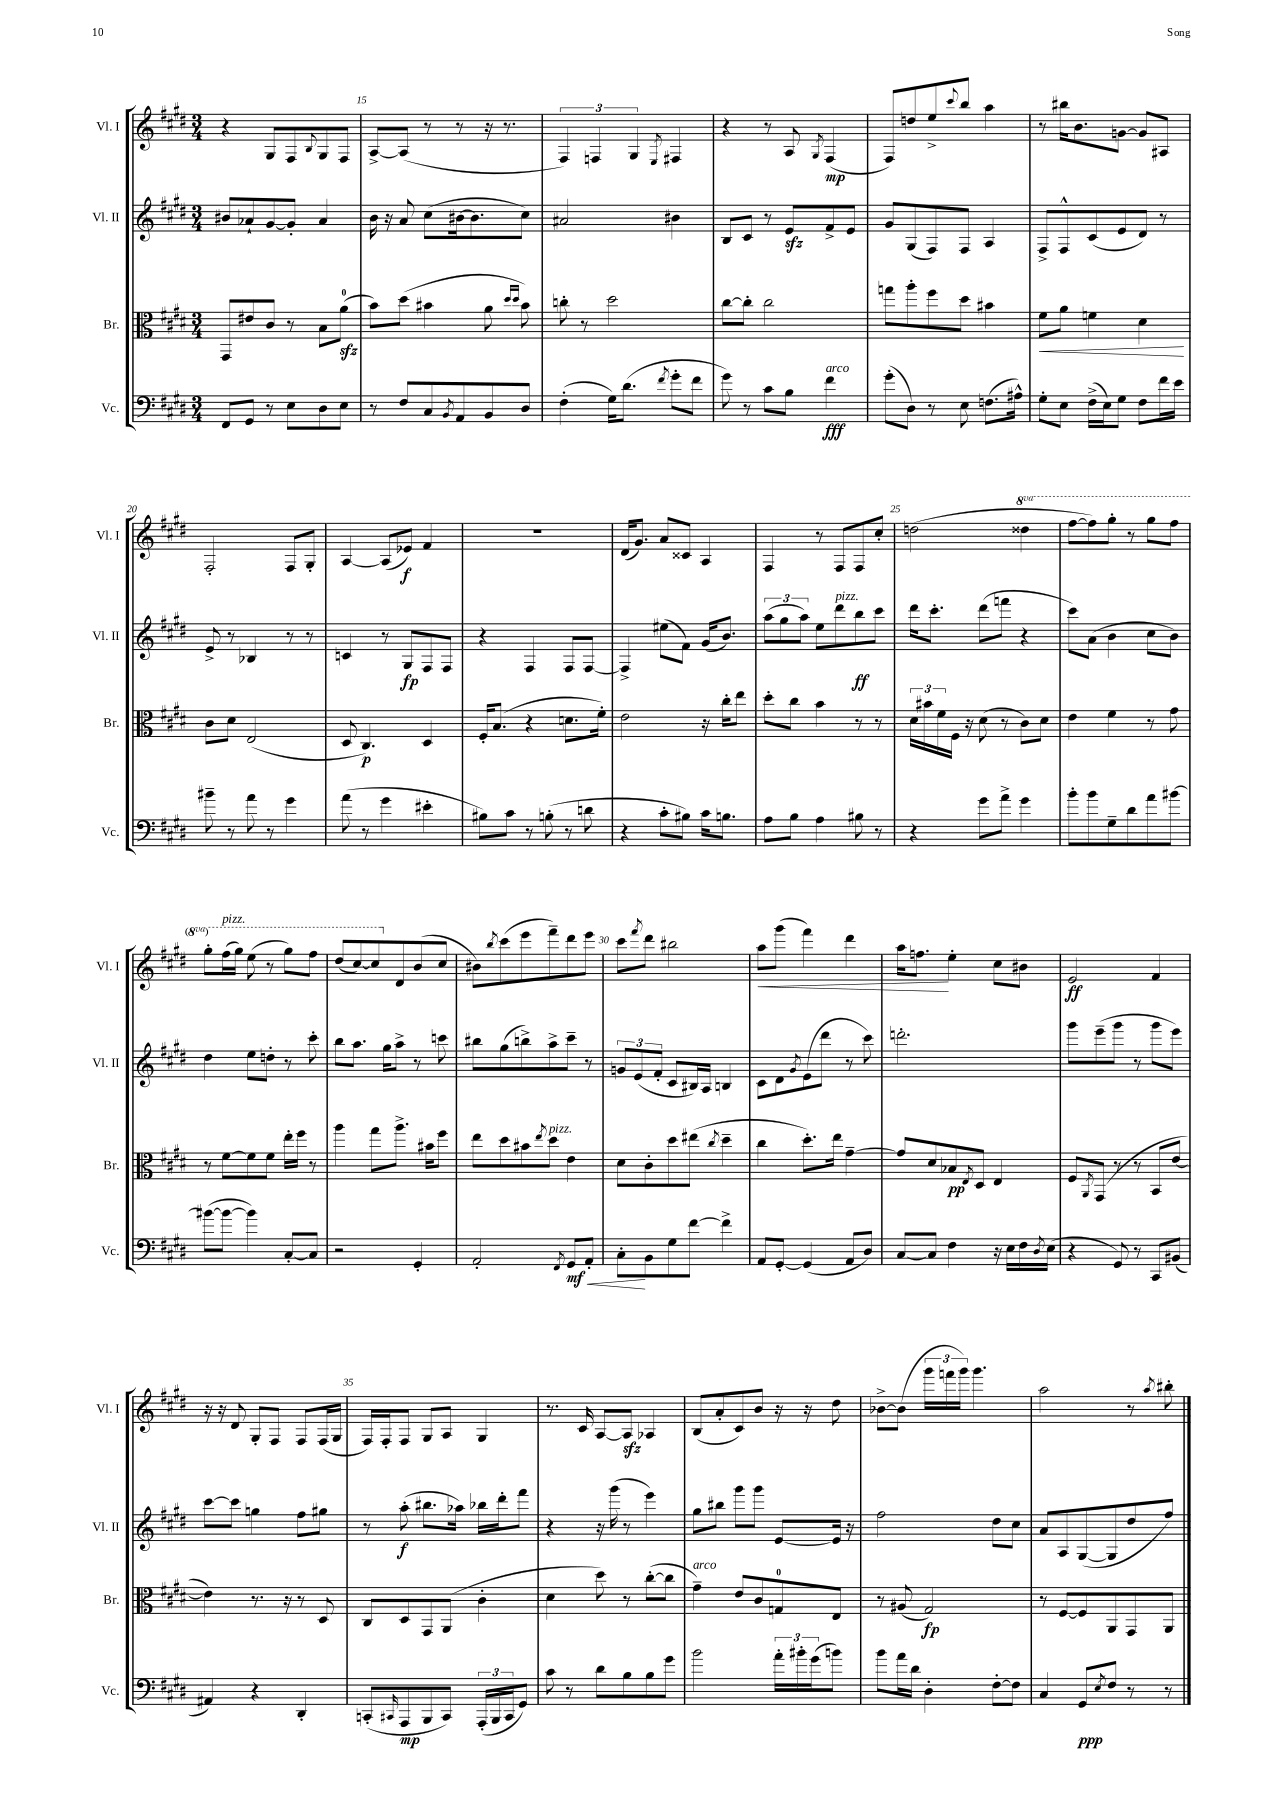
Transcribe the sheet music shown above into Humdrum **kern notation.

**kern	**kern	**kern	**kern
*staff4	*staff3	*staff2	*staff1
*clefF4	*clefC3	*clefG2	*clefG2
*k[f#c#g#d#]	*k[f#c#g#d#]	*k[f#c#g#d#]	*k[f#c#g#d#]
*M3/4	*M3/4	*M3/4	*M3/4
8FF#/L	8GG#/L	8b#/L	4r
8GG#/J	8e#/	8a-`/	.
8r	8c#/J	[8g#/	8G#/L
8E\L	8r	8g#'/]J	8F#/
.	.	.	8qqB/
8D#\	8B\L	4a-/	8G#/
8E\J	(8a\J	.	8F#/J
=	=	=	=
8r	8b\L)	16b\	[8A^/L
.	.	16r	.
8F#/L	(8dd#\J	8a/	(8A/]J
8C#/	4b#\	(8cc#\L	8r
8qBB/	.	.	.
8AA/	.	[16b#\k	8r
.	.	8.b#\]	.
8BB/	8a\	.	16r
.	.	.	8.r
.	16qqdd#/LL	.	.
.	16qqdd#/JJ	.	.
8D#/J	8b#\)	8cc#\J)	.
=	=	=	=
(4F#'\	8cc'\	2a#/	6F#/)
.	8r	.	.
.	.	.	6F/
16G#\LK)	2dd#\	.	.
(8.d#\J	.	.	.
.	.	.	6G#/
8qf#/	.	.	8qE/
8g#'\L	.	4b#\	4F#/
8f#\J	.	.	.
=	=	=	=
8g#\)	[8cc#\L	8B/L	4r
8r	8cc#'\]J	8c#/J	.
8c#\L	2cc#\	8r	8r
8B\J	.	8e/L	8A/
.	.	.	8qG#/
4f#\	.	8f#^/	(4F#/
.	.	8e/J	.
=	=	=	=
(8g#'\L	8gg\L	8g#/L	8F#/L)
8D#\J)	8aa'\	(8G#/	8dd/
8r	8ff#\	8F#/)	8ee^/
.	.	.	8qqccc#/
8E\	8dd#\J	8F#/J	8bb/J
(8.F\L	4b#\	4A/	4aa\
16A#^^\Jk)	.	.	.
=	=	=	=
8G#'\L	8f#\L	8F#^/L	8r
8E\J	8a\J	8F#^^/	16bb#\LK
.	.	.	8.b\
(16F#^\LL	4f\	(8c#/	.
16E\J)	.	.	.
8G#\J	.	8e/	[8g\J
8F#\L	4d#\	8d#/J)	8g/]L
16f#\L	.	8r	8A#/J
16e\JJ	.	.	.
=	=	=	=
8b#~\	8c#\L	8e^/	2F#'/
8r	8d#\J	8r	.
8a\	(2E/	4B-/	.
8r	.	.	.
4g#\	.	8r	8F#/L
.	.	8r	8G#'/J
=	=	=	=
(8a\	8D#/	4c/	[4A/
8r	4.C#/)	.	.
4g#\	.	8r	(8A/]L
.	.	8G#/L	8e-/J)
4e#'\	4D#/	8F#/	4f#/
.	.	8F#/J	.
=	=	=	=
8B#\L)	16F#'/LK	4r	2.r
.	(8.B/J	.	.
8c#\J	.	.	.
8r	4r	4F#/	.
(8B'\	.	.	.
8r	8.d\L	8F#/L	.
8d\	.	[8F#/J	.
.	16f#'\Jk)	.	.
=	=	=	=
4r	2e\	4F#^/]	(16d#/LK
.	.	.	8.g#/J)
8c#'\L	.	(8ee#\L	8a/L
8B#\J)	.	8f#\J)	8c##/J
16c#\LK	16r	(16g#/LK	4A/
8.B\J	16cc#'\LK	8.b/J)	.
.	8ee\J	.	.
=	=	=	=
8A\L	8dd#'\L	(12aa\L	4F#/
.	.	12gg#\	.
8B\J	8cc#\J	.	.
.	.	12aa\J)	.
4A\	4b\	8ee\L	8r
.	.	8ddd#\	8F#/L
8B#\	8r	8bb\	8F#/
8r	8r	8ccc#\J	8cc#'/J
=	=	=	=
4r	24d#\LL	16ddd#\LK	(2dd\
.	24b#\	.	.
.	.	8.ccc#'\J	.
.	24f#\	.	.
.	16F#\JJ	.	.
.	16r	.	.
8g#\L	(8d#\	(8ddd#\L	.
8a^\J	8r	8fff\J	.
4g#\	8c#\L)	4r	4ddd##\
.	8d#\J	.	.
=	=	=	=
8b'\L	4e\	8ccc#\L)	[8fff#\L
8b\	.	(8a\J	8fff#\])
8G#~\	4f#\	4b\	8ggg#'\J
8d#\	.	.	8r
8a\	8r	8cc#\L	8ggg#\L
[8b#\J	8g#\	8b\J)	8fff#\J
=	=	=	=
(8b#\_L	8r	4dd#\	8ggg#'\L
8b#\_J	[8f#\L	.	(16fff#\L
.	.	.	16ggg#\JJ)
4b#\])	8f#\]	8ee\L	(8eee\
.	8f#\J	8dd'\J	8r
[8C#'/L	16ee'\LL	8r	8ggg#\L)
.	16ff#\JJ	.	.
8C#/]J	8r	8ccc#'\	8fff#\J
=	=	=	=
2r	4aa\	8bb\L	(8ddd#/L
.	.	8.aa\J	[8ccc#/)
.	8gg#\L	.	8ccc#/]
.	.	16gg#\LK	.
.	8.aa^\J	8aa^\J	8d#/
4GG#'/	.	8r	(8b/
.	16b#\LK	.	.
.	8ff#\J	8ccc\	8cc#/J
=	=	=	=
2AA'/	8ee\L	8bb#\L	8b#\L)
.	.	.	8qbb/
.	8dd#\	(8gg#\	(8ccc#\
.	8b#\	8bb^\)	8eee\
.	8qee/	.	.
.	8dd#\J	8aa^\	8fff#~\)
8qFF#/	.	.	.
8GG#/L	4e\	8ccc#~\J	8ddd#\
8AA'/J	.	8r	8eee\J
=	=	=	=
8C#'\L	8d#\L	12g/L	8ccc#\L
.	.	(12e/	.
.	.	.	8qfff#/
8BB\	8c#'\	.	8ddd#\J
.	.	12f#'/J	.
8G#\	8dd#\	8c#/L	2bb#\
[8f#\J	(8ee#\J	16B#/L)	.
.	.	16A/JJ	.
.	8qcc#/	.	.
4f#^\]	4dd#~\	4B/	.
=	=	=	=
8AA/L	4cc#\	8c#\L	8aa\L
[8GG#'/J	.	8d#\	(8ggg#\J
.	.	8qg#/	.
(4GG#/]	8.dd#'\L)	(8e\	4fff#\)
.	.	8ddd#\J	.
.	16ee\Jk	.	.
8AA/L	[4g#~\	8r	4ddd#\
8D#/J)	.	8ccc#\)	.
=	=	=	=
[8C#/L	8g#/]L	2.ddd'\	16aa\LK
.	.	.	8.ff\J
8C#/]J	8d#/	.	.
4F#\	8B-/	.	4ee'\
.	8qE/	.	.
.	8D#/J	.	.
16r	4E/	.	8cc#\L
16E\LL	.	.	.
16F#\	.	.	8b#\J
8qD#/	.	.	.
(16E\JJ	.	.	.
=	=	=	=
4r	8F#/L	8ggg#\L	2e/
.	8qAA/	.	.
.	(8GG#/J	(8eee~\	.
8GG#/)	8r	8ggg#\J	.
8r	8r	8r	.
8CC#/L	8BB/L	8ggg#\L	4f#/
(8BB#/J	[8e/J	8eee\J)	.
=	=	=	=
4AA#/)	4e\])	[8ccc#\L	16r
.	.	.	16r
.	.	8ccc#\]J	8d#/
4r	8.r	4gg\	8G#'/L
.	.	.	8F#/J
.	16r	.	.
4DD#'/	8r	8ff#\L	8F#/L
.	8D#/	8gg#\J	(16F#/L
.	.	.	16G#/JJ
=	=	=	=
(8CC'/L	8C#/L	8r	16F#/LL)
.	.	.	16F#'/J
16qqCC#/	.	.	.
8AAA/	8D#/	(8aa'\	8F#/J
8BBB/	8GG#/	8.bb#\L	8G#/L
8CC#/J)	(8AA/J	.	8A/J
.	.	16aa-\Jk)	.
(24AAA'/LL	4c#'\	16bb-\LL	4G#/
24BBB/	.	.	.
.	.	16ddd#'\J	.
24CC#/J	.	.	.
8GG#/J)	.	8fff#\J	.
=	=	=	=
8c#\	4d#\	4r	8.r
8r	.	.	.
.	.	.	16c#/
8d#\L	8dd#\)	16r	[8A/L
.	.	(16ggg#\	.
8B\	8r	8r	8A/]J
8B\	([8cc#'\L	4eee\)	4A-/
8g#\J	8cc#\]J	.	.
=	=	=	=
2b\	4g#~\)	8gg#\L	(8B/L
.	.	8bb#\J	8a'/
.	8e/L	8ggg#\L	8c#/)
.	8c#/	8ggg#\J	8b/J
24a'\LL	8G/	[8e/L	16r
24b#'\	.	.	.
.	.	.	16r
(24g#\J	.	.	.
8b\J)	8E/J	16e/]Jk	8dd#\
.	.	16r	.
=	=	=	=
8b\L	8r	2ff#\	[8b-^\L
16a\L	(8A#/	.	(8b-\]J
16d#\JJ	.	.	.
4D#'\	2G#/)	.	24ggg#\LL
.	.	.	24fff\
.	.	.	24ggg#\JJ)
.	.	.	4.ggg#\
[8F#'\L	.	8dd#\L	.
8F#\]J	.	8cc#\J	.
=	=	=	=
4C#/	8r	8a/L	2aa\
.	[8F#/L	8A/	.
8GG#/L	8F#/]	([8G#/	.
8qE/	.	.	.
8F#/J	8AA/	8G#/]	.
8r	8GG#/	8dd#/	8r
.	.	.	8qaa/
8r	8AA/J	8ff#/J)	8bb#'\
==	==	==	==
*-	*-	*-	*-
